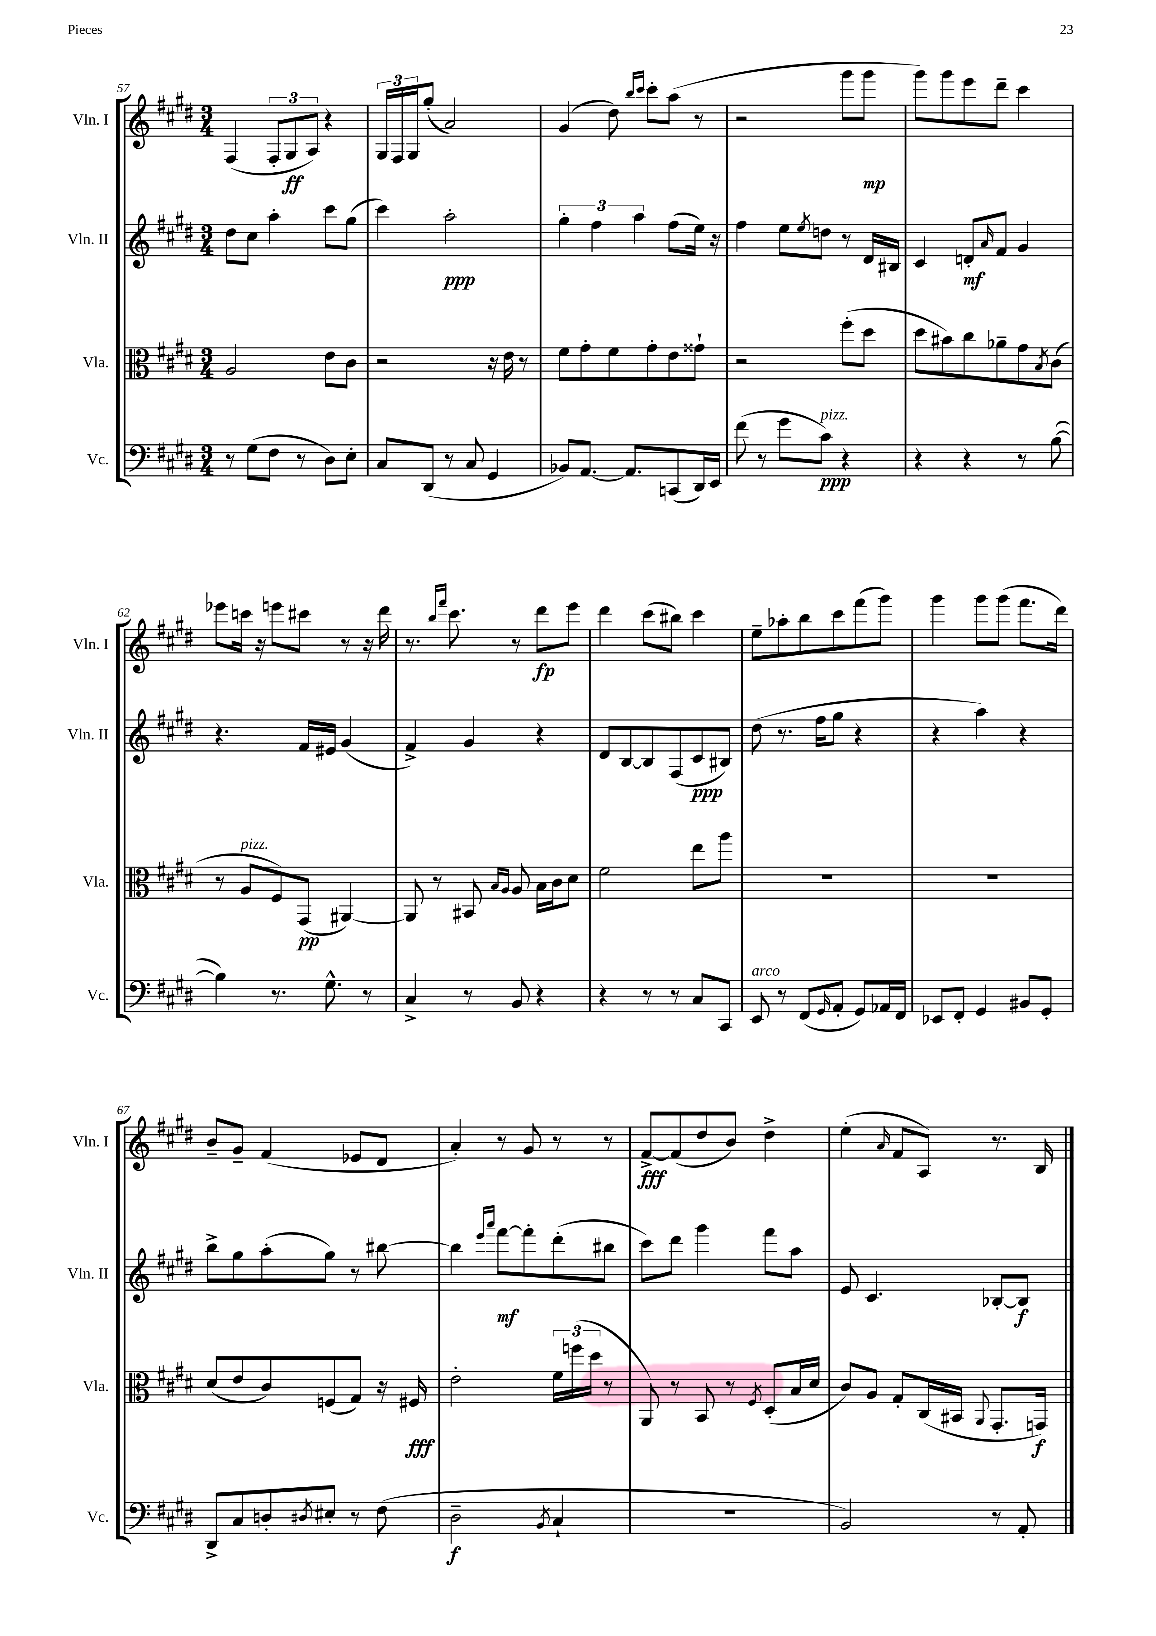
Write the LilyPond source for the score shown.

<<
\new StaffGroup <<
\new Staff = "s0" \with { instrumentName = "Vln. I" shortInstrumentName = "Vln. I" } {
    \clef treble \key e \major \numericTimeSignature \time 3/4
    fis4( \tuplet 3/2 { fis8-. gis8\ff a8) } r4 |
    \tuplet 3/2 { gis16 fis16 gis16 } gis''8-.( a'2) |
    gis'4( dis''8) \grace { b''16 cis'''16 } cis'''8-. a''8( r8 |
    r2 gis'''8 gis'''8\mp |
    gis'''8) gis'''8 e'''8 dis'''8-- cis'''4 |
    ees'''8 c'''16 r16 e'''8 cis'''8 r8 r16 dis'''16 |
    r8. \grace { b''16 fis'''16 } cis'''8. r8 dis'''8\fp e'''8 |
    dis'''4 cis'''8( bis''8) cis'''4 |
    e''8-- aes''8-. b''8 cis'''8 fis'''8( gis'''8) |
    gis'''4 gis'''8 gis'''8( fis'''8. dis'''16) |
    b'8-- gis'8-- fis'4( ees'8 dis'8 |
    a'4-.) r8 gis'8 r8 r8 |
    fis'8~->\fff fis'8( dis''8 b'8) dis''4-> |
    e''4-.( \grace { a'16 } fis'8 a8) r8. b16 \bar "|." |
}
\new Staff = "s1" \with { instrumentName = "Vln. II" shortInstrumentName = "Vln. II" } {
    \clef treble \key e \major \numericTimeSignature \time 3/4
    dis''8 cis''8 a''4-. cis'''8 gis''8( |
    cis'''4) a''2-.\ppp |
    \tuplet 3/2 { gis''4-. fis''4 a''4 } fis''8( e''16) r16 |
    fis''4 e''8 \acciaccatura { e''8 } d''8 r8 dis'16 bis16 |
    cis'4 d'8-.\mf \grace { a'16 } fis'8 gis'4 |
    r4. fis'16 eis'16 gis'4( |
    fis'4->) gis'4 r4 |
    dis'8 b8~ b8 fis8( cis'8\ppp bis8) |
    dis''8( r8. fis''16 gis''8 r4 |
    r4 a''4) r4 |
    b''8-> gis''8 a''8-.( gis''8) r8 bis''8~ |
    bis''4 \grace { e'''16 a'''16 } fis'''8~\mf fis'''8-. dis'''8-.( bis''8 |
    cis'''8) dis'''8 gis'''4 fis'''8 a''8 |
    e'8 cis'4. bes8~-. bes8\f \bar "|." |
}
\new Staff = "s2" \with { instrumentName = "Vla." shortInstrumentName = "Vla." } {
    \clef alto \key e \major \numericTimeSignature \time 3/4
    a2 e'8 cis'8 |
    r2 r16 e'16 r8 |
    fis'8 gis'8-. fis'8 gis'8-. e'8 gisis'8-! |
    r2 fis''8-.( dis''8 |
    dis''8 bis'8) cis''8 aes'8-- gis'8 \acciaccatura { b8 } cis'8( |
    r8 a8^\markup { \italic "pizz." } fis8) gis,8\pp( ais,4~) |
    ais,8 r8 bis,8 \grace { b16 a16 } a8 b16 cis'16 dis'8 |
    fis'2 e''8 a''8 |
    R2. |
    R2. |
    dis'8( e'8 cis'8) f8( gis8) r16 fis16\fff |
    e'2-. \tuplet 3/2 { fis'16 f''16( dis''16 } r8 |
    a,8) r8 b,8 r8 \acciaccatura { fis8 } dis8-.( b16 dis'16 |
    cis'8) a8 gis8-. cis16( bis,16 \appoggiatura { a,8 } gis,8.-. g,16\f) \bar "|." |
}
\new Staff = "s3" \with { instrumentName = "Vc." shortInstrumentName = "Vc." } {
    \clef bass \key e \major \numericTimeSignature \time 3/4
    r8 gis8( fis8 r8 dis8) e8-. |
    cis8 dis,8( r8 cis8 gis,4 |
    bes,8) a,8.~ a,8. c,8( dis,16) e,16 |
    fis'8( r8 gis'8 cis'8\ppp^\markup { \italic "pizz." }) r4 |
    r4 r4 r8 b8~( |
    b4) r8. gis8.-^ r8 |
    cis4-> r8 b,8 r4 |
    r4 r8 r8 cis8 cis,8 |
    e,8^\markup { \italic "arco" } r8 fis,8( \grace { gis,16 } a,8-. gis,8) aes,16 fis,16 |
    ees,8 fis,8-. gis,4 bis,8 gis,8-. |
    dis,8-> cis8 d8-. \acciaccatura { dis8 } eis8-. r8 fis8( |
    dis2--\f \acciaccatura { b,8 } cis4-! |
    R2. |
    b,2) r8 a,8-. \bar "|." |
}
>>
>>
\layout { \context { \Score currentBarNumber = #57 } }
